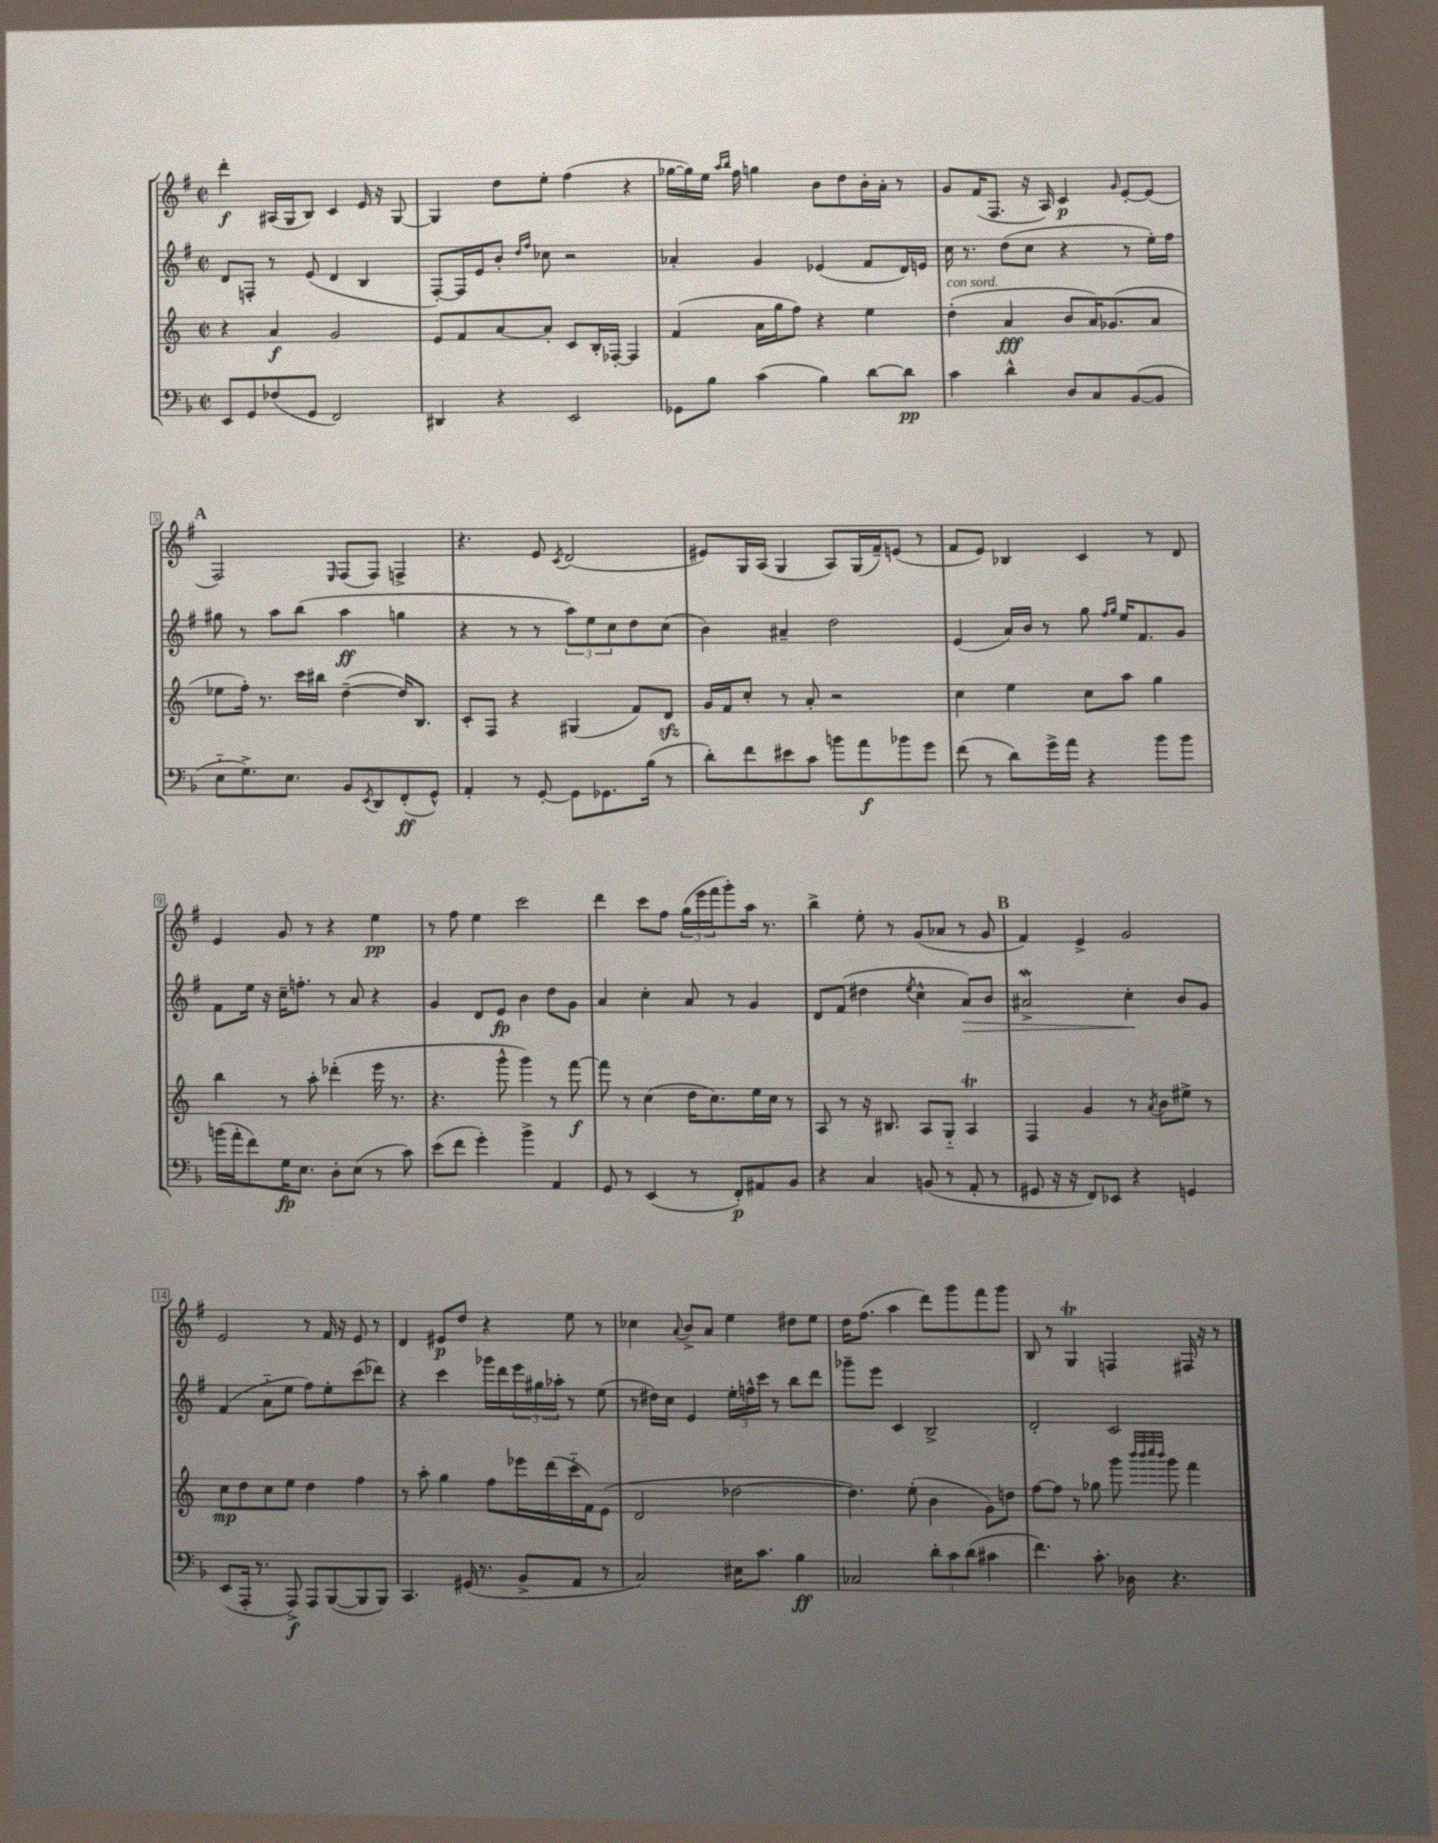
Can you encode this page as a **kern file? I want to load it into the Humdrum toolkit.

**kern	**kern	**kern	**kern
*staff4	*staff3	*staff2	*staff1
*clefF4	*clefG2	*clefG2	*clefG2
*k[b-]	*k[]	*k[f#]	*k[f#]
*M2/2	*M2/2	*M2/2	*M2/2
*met(c|)	*met(c|)	*met(c|)	*met(c|)
8EE	4r	8d	4ddd'
8GG	.	8F'	.
(8F-	4a	8r	(16A#
.	.	.	16G
8GG	.	(8e	8B)
2FF)	2g	4d	4c
.	.	4B	16e
.	.	.	16r
.	.	.	[8G
=	=	=	=
4DD#	8e	[8F#')	4G]
.	8f	16F#]	.
.	.	16e	.
4r	[8a	8b'	8dd
.	.	16qqdd	.
.	.	16qqff#	.
.	8a']	8cc-	8ee'
2EE	8c	2r	(4ff#
.	16B'	.	.
.	[16F-'	.	.
.	4F-]	.	4r
=	=	=	=
8GG-	(4f	4a-'	[16gg-
.	.	.	16gg-])
8B-	.	.	16ee
.	.	.	16qqaa
.	.	.	16qqbb
.	.	.	16ff#
(4c	16a	4g	4gg
.	16gg	.	.
.	8ff)	.	.
4B-)	4r	(4e-	8b
.	.	.	8dd
[8d	4ee	8f#	16b'
.	.	.	16a'
8d]	.	16d)	8r
.	.	16e	.
=	=	=	=
4c	(4dd'	16cc	8g
.	.	8.r	.
.	.	.	(16f#
.	.	.	8.F#
4d^^	4a	(8dd	.
.	.	8cc	16r
.	.	.	16A)
8D	8b	4r	4c
8C	16a)	.	.
.	(8.g-	.	.
.	.	.	16qqg
([8BB-	.	8r	[8e'
8BB-]	8a	16ee')	(8e]
.	.	16ff#	.
=	=	=	=
8E'~	8ee-	8gg#	2F#)
8.G^)	16ff')	8r	.
.	8.r	.	.
.	.	8aa	.
8.E	.	.	.
.	16ccc	(8bb	.
.	16bb#	.	.
.	.	.	16qqE
8BB-	([4dd~	4aa	(8F#
8qEE	.	.	.
8DD	.	.	8F#)
(8FF'	16dd])	4gg	4F^
.	8.B	.	.
8GG^^)	.	.	.
=	=	=	=
4AA'	8c'	4r	4.r
.	8F	.	.
8r	4r	8r	.
[8GG'	.	8r	8e
.	.	.	8qc
8GG]	(4G#	12aa)	(2d
.	.	12ee	.
8.GG-	.	.	.
.	.	12cc	.
.	8f)	8dd	.
(16B-	.	.	.
8r	8d	(8cc	.
=	=	=	=
8d')	16g	4b)	8e#)
.	16f	.	.
8f	8cc'	.	16G
.	.	.	(16A
8e#	8r	4a#~	4G
8c	8a'	.	.
8b	2r	2dd	8A)
8a	.	.	(16G
.	.	.	16f#~)
8b-	.	.	(8e
8g	.	.	8r
=	=	=	=
(8f	4cc	(4e	8f#
8r	.	.	8e)
8d)	4ee	16a)	4B-
.	.	16b	.
16g^	.	8r	.
16a	.	.	.
4r	8cc	8gg	4c
.	.	16qqff#	.
.	.	16qqgg	.
.	8aa	16ee	.
.	.	8.f#	.
8b-	4gg	.	8r
8b-	.	8g	8d
=	=	=	=
(16b	4bb	8f#	4e
16a'	.	.	.
8f)	.	16ee	.
.	.	16r	.
16G	8r	16cc~	8g
8.E	.	8.ff'	.
.	8aa'	.	8r
8D'	(4ddd-'	8r	4r
(8E	.	8a	.
8r	16eee	4r	4ee
.	8.r	.	.
8c)	.	.	.
=	=	=	=
(8e	4.r	4g	8r
8f	.	.	8ff#
4g')	.	8d	4ee
.	8ggg^^	8e	.
4b-^	4ggg)	4b	2ccc
4AA	8r	8dd	.
.	[8fff	8g	.
=	=	=	=
8GG	8fff]	4a	4ddd
8r	8r	.	.
(4EE	(4cc	4cc'	8ccc
.	.	.	8ff#
8r	16dd	8a	(24gg
.	.	.	24eee
.	8.cc)	.	.
.	.	.	24fff#
8FF')	.	8r	8ggg')
8AA#	16ee	4g	16aa
.	16cc	.	8.r
8BB-	8r	.	.
=	=	=	=
4r	8A	8d	4bb^
.	8r	(8f#	.
4C	16r	4dd#	8ee'
.	8.B#	.	.
.	.	.	8r
.	.	8qee	.
(8BB	8A	4cc^^	(8g
8r	8G'~	.	8a-
8AA'	4A	8a)	8r
8r	.	8b	8g
=	=	=	=
8GG#	4F	2a#^	4f#)
16r	.	.	.
16r	.	.	.
8FF)	4g	.	4e^
8EE-	.	.	.
4r	8r	4cc'	2g
.	8qa	.	.
.	8b	.	.
4GG	8ee#^	8b	.
.	8r	8g	.
=	=	=	=
(8EE	8cc	(4f#	2e
16AAA'	8dd	.	.
8.r	.	.	.
.	8cc	8a'~	.
8AAA^)	8ee	8ee	.
8AAA	4dd	8ff#)	8r
([8BBB-	.	8ee'	16f#
.	.	.	16r
8BBB-]	4ff	(8ccc	8e
8BBB-)	.	8ddd-)	8r
=	=	=	=
4.CC	8r	4r	4d
.	8aa'	.	.
.	4gg	4ccc	8e#
(16GG#	.	.	8dd
8.r	.	.	.
.	8ff	16ggg-	4r
.	.	16ddd	.
8BB-^	16eee-	24eee	.
.	.	24gg#	.
.	(16ddd	.	.
.	.	24aa-'	.
8AA	16ccc'~	8r	8ee
.	16f)	.	.
8r	(8e	(8ee	8r
=	=	=	=
2C)	2d	8r	4cc-
.	.	16dd#)	.
.	.	16cc	.
.	.	.	8qqa
.	.	4e	8b^
.	.	.	8a
16E#	[2dd-	24ee'	4ee
.	.	24ff^^	.
8.c	.	.	.
.	.	24ccc	.
.	.	8r	.
4B-	.	8bb	8dd#
.	.	8ddd	8ee
=	=	=	=
2C-	4.dd-])	8ggg-~	16dd
.	.	.	(8.ff#
.	.	8eee	.
.	.	4c	4aa
.	(8ee'	.	.
12d'	4b	2B^	8ddd)
12c	.	.	.
.	.	.	8ggg
(12d	.	.	.
4c#	8g)	.	8fff#
.	8dd	.	8ggg
=	=	=	=
4.f)	[8ff	2d'	8B
.	8ff]	.	8r
.	8r	.	4G
8.c'	8gg-	.	.
.	8ggg	2c	4F
16D-	.	.	.
.	32qqbbb	.	.
.	32qqbbb	.	.
.	32qqcccc	.	.
.	32qqbbb	.	.
4.r	8ggg	.	.
.	4fff	.	16F#
.	.	.	16r
.	.	.	8r
==	==	==	==
*-	*-	*-	*-
